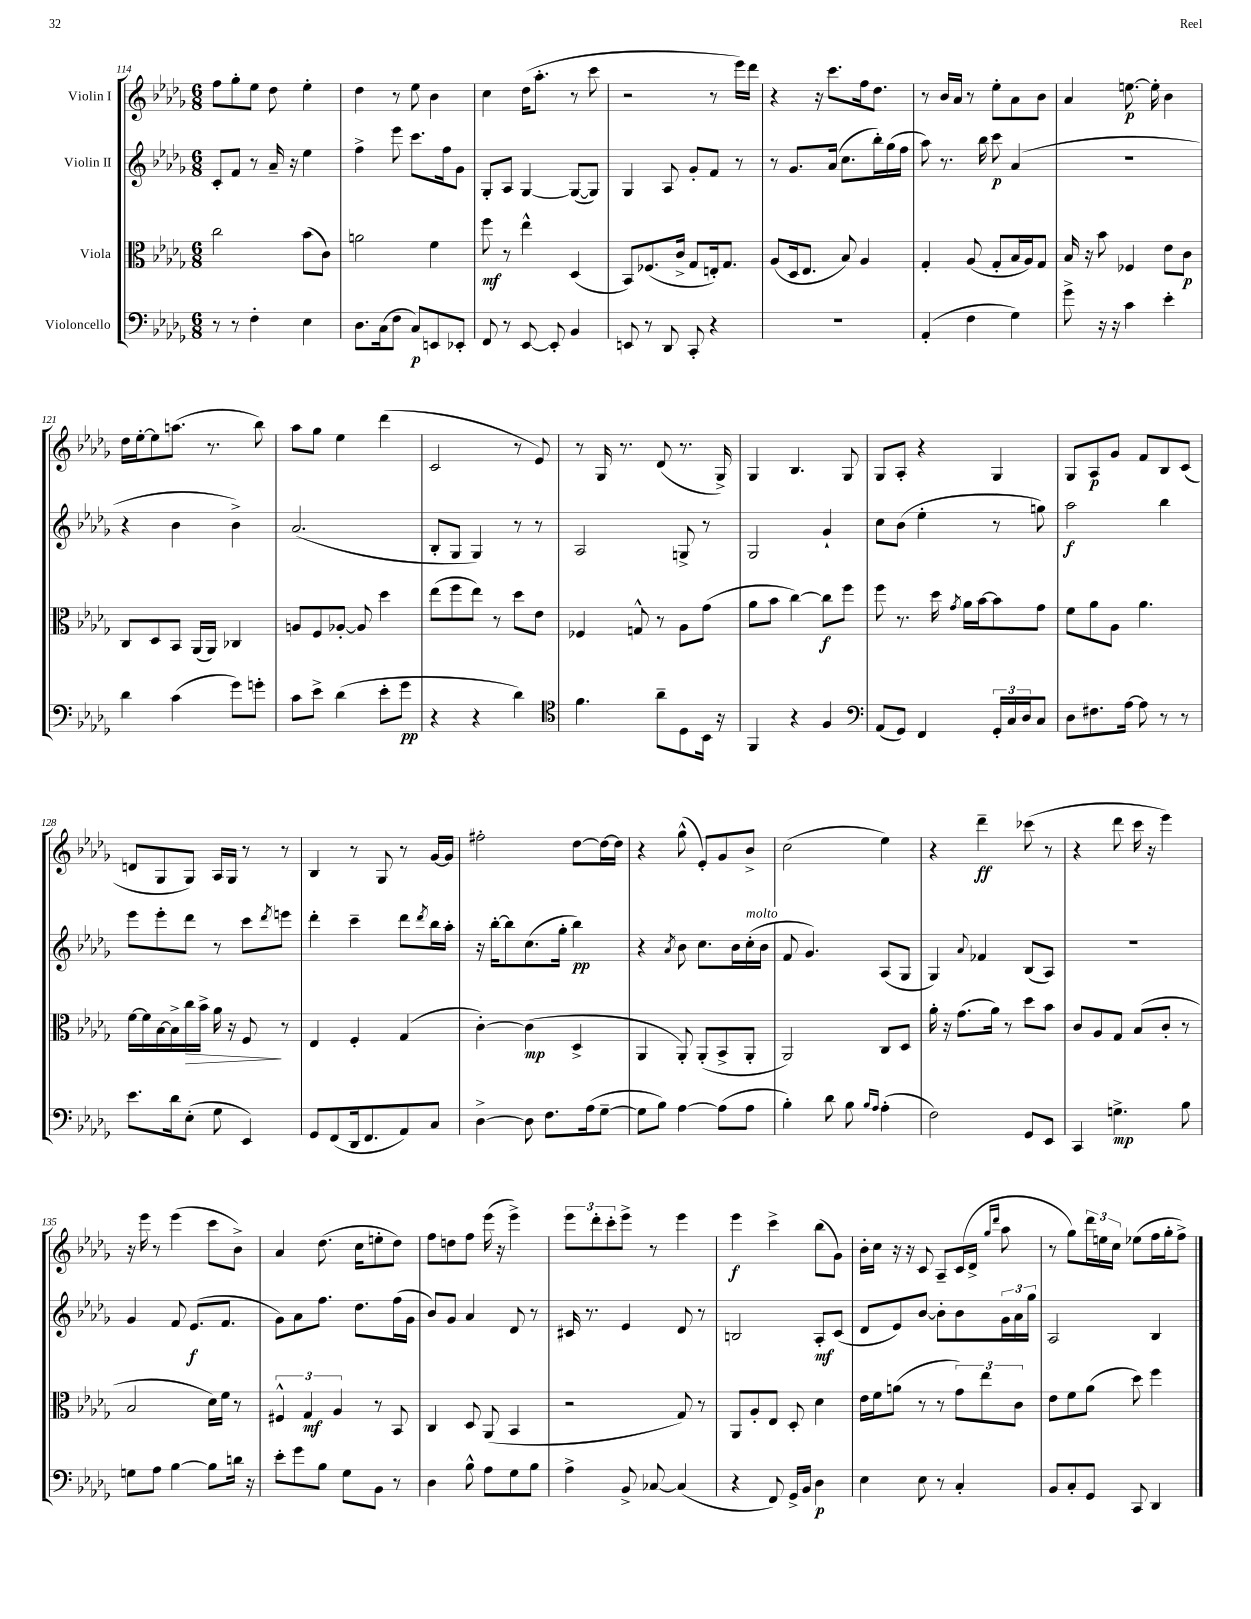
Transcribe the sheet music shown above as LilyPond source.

<<
\new StaffGroup <<
\new Staff = "s0" \with { instrumentName = "Violin I" } {
    \clef treble \key des \major \numericTimeSignature \time 6/8
    f''8 ges''8-. ees''8 des''8 ees''4-. |
    des''4 r8 ees''8 bes'4 |
    c''4 des''16( aes''8.-. r8 c'''8 |
    r2 r8 ees'''16) des'''16 |
    r4 r16 c'''8. f''16 des''8. |
    r8 bes'16 aes'16 r8 ees''8-. aes'8 bes'8 |
    aes'4 e''8.~\p e''16-. bes'4 |
    des''16 ees''16~-. ees''8 a''8.( r8. bes''8) |
    aes''8 ges''8 ees''4 des'''4( |
    c'2 r8 ees'8) |
    r8 ges16 r8. des'8( r8. ges16->) |
    ges4 bes4. ges8 |
    ges8 aes8-. r4 ges4 |
    ges8 aes8\p ges'8 f'8 bes8 c'8( |
    d'8 ges8 ges8) aes16 ges16 r8 r8 |
    bes4 r8 ges8 r8 ges'16~ ges'16 |
    fis''2-. des''8~ des''16~ des''16 |
    r4 ges''8-^( ees'8-.) ges'8 bes'8-> |
    c''2( ees''4) |
    r4 des'''4--\ff ces'''8( r8 |
    r4 des'''8 c'''16 r16 ees'''4) |
    r16 ees'''16 r8 ees'''4( c'''8 bes'8->) |
    aes'4 des''8.( c''16 e''8-. des''8) |
    f''8 d''8 f''8 ees'''16( r16 ees'''4->) |
    \tuplet 3/2 { ees'''8 des'''8-. c'''8-. } ees'''8-> r8 ees'''4 |
    ees'''4\f c'''4-> bes''8( ges'8) |
    bes'16-. c''16 r16 r16 c'8 aes8-- c'16( des'16-> \grace { ges''16 des'''16 } aes''8 |
    r8 ges''8) \tuplet 3/2 { des'''16 e''16 c''16 } ees''8( f''16 ges''16-. f''8->) \bar "|." |
}
\new Staff = "s1" \with { instrumentName = "Violin II" } {
    \clef treble \key des \major \numericTimeSignature \time 6/8
    c'8-. f'8 r8 aes'16-- r16 ees''4 |
    f''4-> ees'''8 c'''8. f''16 ges'8 |
    ges8-. aes8 ges4~ ges8~( ges8) |
    ges4 aes8 ges'8-. f'8 r8 |
    r8 ges'8. aes'16( c''8. bes''16-.) ges''16( f''16 |
    aes''8) r8. bes''16 c'''8\p aes'4( |
    R2. |
    r4 bes'4 bes'4->) |
    aes'2.( |
    bes8-. ges8 ges4) r8 r8 |
    aes2 g8-> r8 |
    ges2 ges'4-! |
    c''8 bes'8( ees''4-. r8 g''8) |
    aes''2\f bes''4 |
    ees'''8 ees'''8-. des'''8 r8 c'''8 \acciaccatura { des'''8 } e'''8 |
    des'''4-. c'''4-- des'''8 \acciaccatura { des'''8 } bes''16 aes''16-. |
    r16 bes''16~-. bes''8 c''8.( ges''16-. bes''4\pp) |
    r4 \acciaccatura { aes'8 } bes'8 c''8. bes'16 c''16-.^\markup { \italic "molto" }( bes'16 |
    f'8 ges'4.) aes8( ges8 |
    ges4) \appoggiatura { aes'8 } fes'4 bes8( aes8) |
    R2. |
    ges'4 f'8 ees'8.\f( f'8. |
    ges'8) aes'8 f''8. des''8. f''16( ges'16 |
    bes'8) ges'8 aes'4 des'8 r8 |
    cis'16 r8. ees'4 des'8 r8 |
    b2 aes8-.\mf c'8( |
    des'8 ees'8) bes'8~ bes'8-. bes'8 \tuplet 3/2 { ges'16 aes'16 ges''16 } |
    aes2 bes4 \bar "|." |
}
\new Staff = "s2" \with { instrumentName = "Viola" } {
    \clef alto \key des \major \numericTimeSignature \time 6/8
    c''2 bes'8( c'8) |
    a'2 f'4 |
    f''8\mf r8 ees''4-^ des4( |
    bes,8) fes8.( c'16-> ges8 e16-.) ges8. |
    aes8( des16 ees8. bes8) aes4 |
    ges4-. aes8( ges8-. bes16 aes16) ges8 |
    bes16 r16 bes'8 fes4 ees'8 c'8\p |
    c8 des8 bes,8 aes,16( aes,16) ces4 |
    a8 f8 aes8~-. aes8 des''4 |
    ees''8( f''8 ees''8) r8 des''8 ees'8 |
    fes4 g8-^ r8 aes8 ges'8( |
    aes'8 bes'8 c''4~) c''8\f f''8 |
    f''8 r8. des''16 \acciaccatura { ges'8 } aes'16 bes'16~ bes'8 ges'8 |
    f'8 aes'8 aes8 aes'4. |
    f'16~ f'16 bes16~ bes16-> c''16\> bes'16-> aes'16 r16 f8\! r8 |
    ees4 f4-. ges4( |
    c'4~-.) c'4\mp( des4-> |
    aes,4 aes,8-.) aes,8-.( bes,8-> aes,8-. |
    aes,2) c8 des8 |
    aes'16-. r16 ges'8.( aes'16) r8 des''8 bes'8 |
    c'8 aes8 ges8 bes8( c'8-. r8 |
    bes2 des'16) f'16 r8 |
    \tuplet 3/2 { fis4-^ ges4\mf aes4 } r8 bes,8 |
    c4 des8 aes,8( bes,4 |
    r2 ges8) r8 |
    aes,8 aes8-. ees8 des8-. des'4 |
    ees'16 f'16 a'8( r8 r8 \tuplet 3/2 { ges'8) ees''8 c'8 } |
    ees'8 f'8 aes'8( des''8) f''4 \bar "|." |
}
\new Staff = "s3" \with { instrumentName = "Violoncello" } {
    \clef bass \key des \major \numericTimeSignature \time 6/8
    r8 r8 f4-. ees4 |
    des8. c16( f8 c8\p) e,8 ees,8-. |
    f,8 r8 ees,8~ ees,8-. bes,4 |
    e,8 r8 des,8 c,8-. r4 |
    R2. |
    aes,4-.( f4 ges4) |
    ges'8-> r16 r16 c'4 ees'4-. |
    des'4 c'4( ges'8) g'8-. |
    c'8 ees'8-> des'4( ees'8-. ges'8\pp |
    r4 r4 des'4) |
    \clef tenor f'4. aes'8-- des8 bes,16 r16 |
    f,4 r4 f4 |
    \clef bass aes,8( ges,8) f,4 \tuplet 3/2 { ges,16-. c16 des16 } c8 |
    des8 fis8. aes16~ aes8 r8 r8 |
    ees'8. des'16 ees8-.( ges8 ees,4) |
    ges,8 f,8( des,16 f,8. aes,8) c8 |
    des4~-> des8 f8. aes16( ges8~-- |
    ges8 bes8) aes4~ aes8( aes8 |
    bes4-.) des'8 bes8 \grace { bes16 aes16 } aes4-.( |
    f2) ges,8 ees,8 |
    c,4 g4.->\mp bes8 |
    g8 aes8 bes4~ bes8 d'16 r16 |
    ees'8-. ges'8 bes8 ges8 bes,8 r8 |
    des4 bes8-^ aes8 ges8 bes8 |
    aes4-> bes,8-> ces8~ ces4( |
    r4 f,8) ges,16-> bes,16 des4\p |
    ees4 ees8 r8 c4-. |
    bes,8 c8-. ges,8 c,8 des,4 \bar "|." |
}
>>
>>
\layout { \context { \Score currentBarNumber = #114 } }
